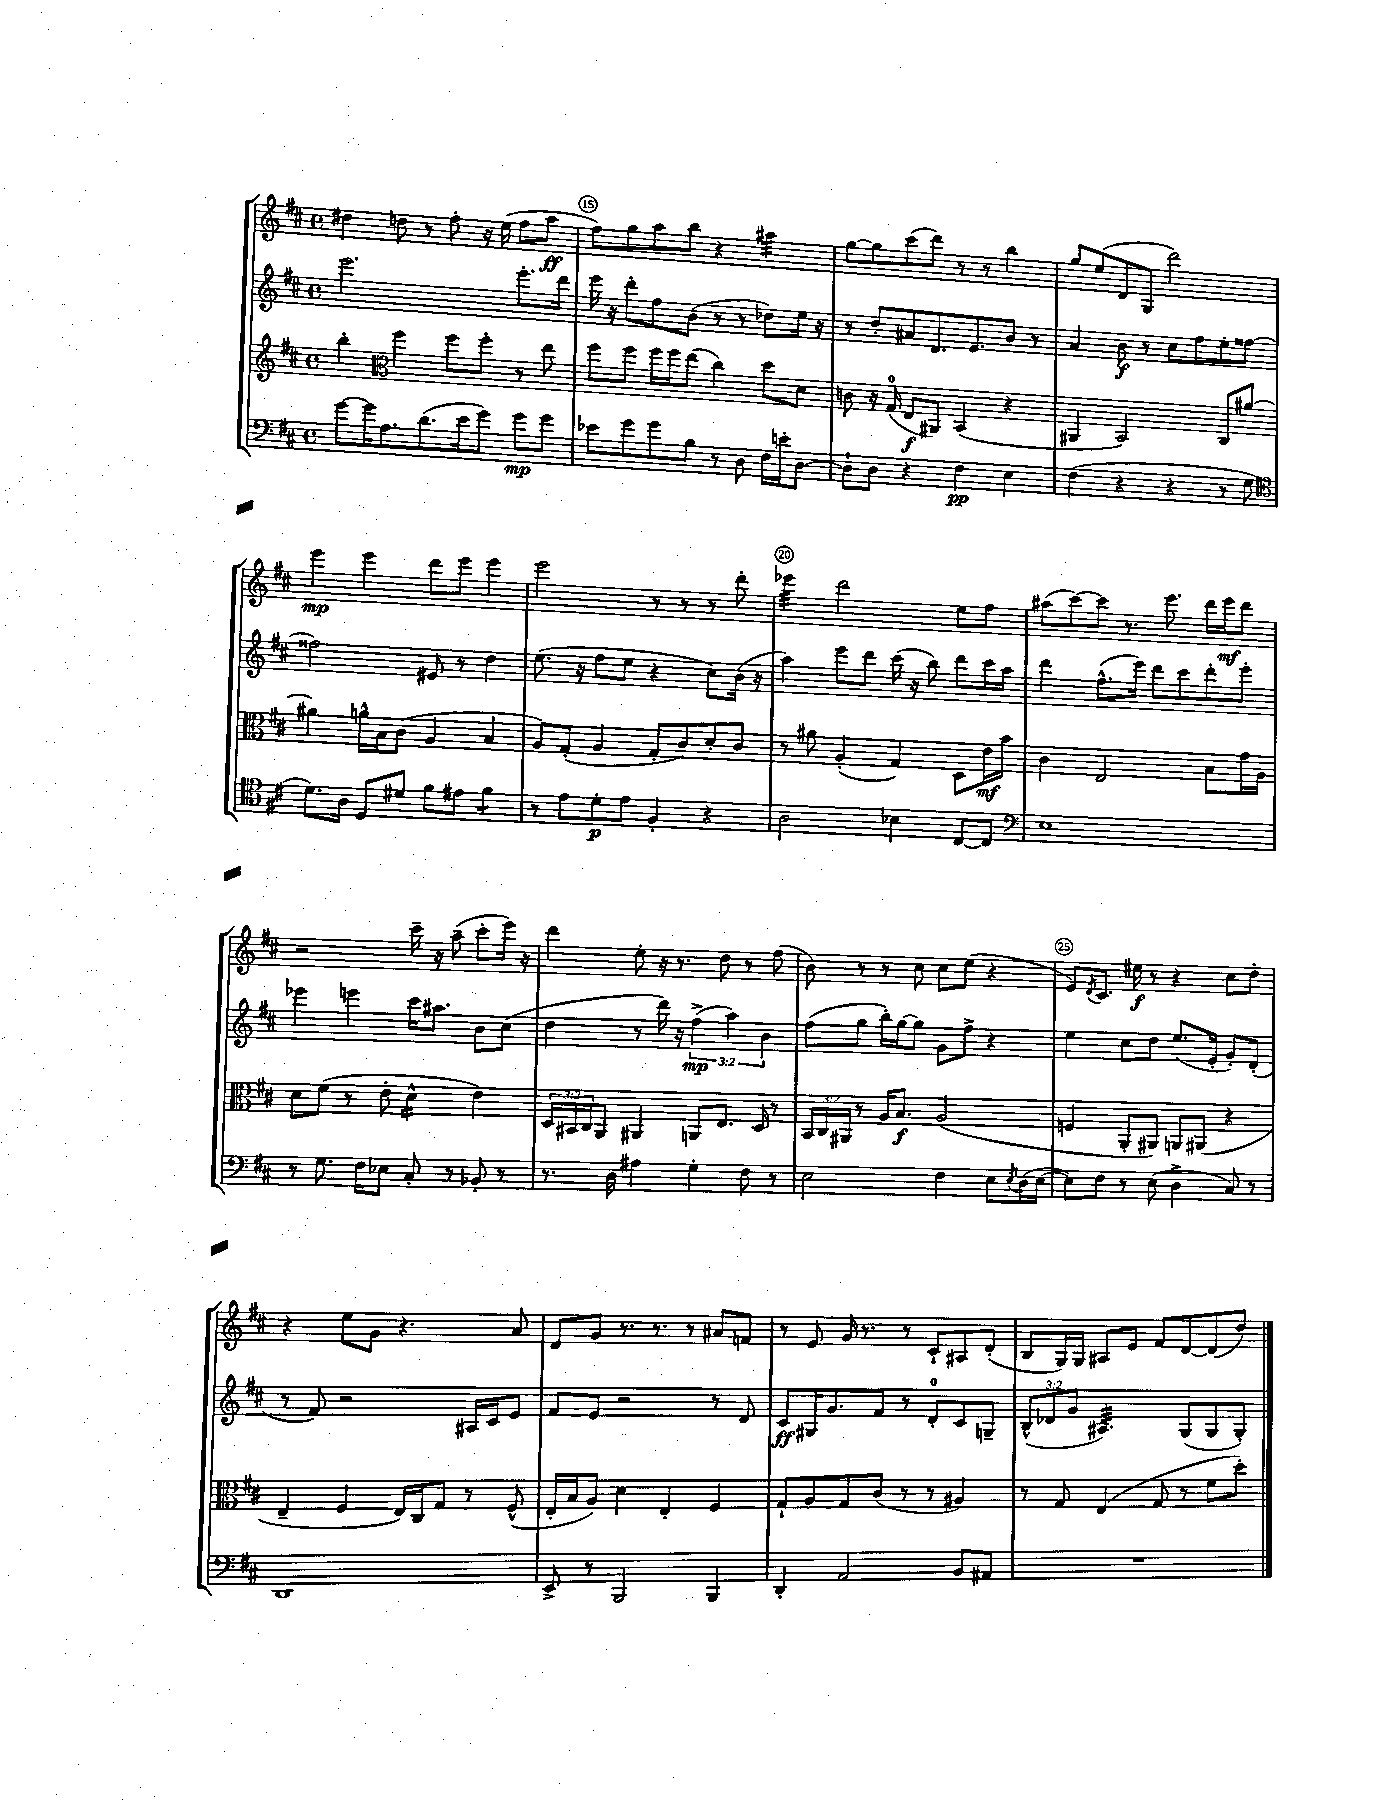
<<
\new StaffGroup <<
\new Staff = "s0" {
    \clef treble \key d \major \defaultTimeSignature \time 4/4
    dis''4 d''8 r8 fis''8-. r16 e''16( fis''8 a''8\ff |
    fis''8) g''8 a''8 b''8 r4 ais''4:32 |
    g''8~ g''8 cis'''8( d'''8) r8 r8 b''4 |
    g''8 e''8( d'8 g8 d'''2) |
    e'''4\mp e'''4 d'''8 e'''8 e'''4 |
    e'''2 r8 r8 r8 d'''8-. |
    ees'''4:32 d'''2 e''8 fis''8 |
    ais''8( cis'''8~) cis'''8 r8. e'''8. d'''16 e'''16\mf d'''8 |
    r2 cis'''16-- r16 a''8--( cis'''8-. e'''16) r16 |
    d'''4 e''8-. r16 r8. d''8 r8 fis''8( |
    b'8) r8 r8 cis''8 cis''8 e''8( r4 |
    e'8) \acciaccatura { d'8 } cis'8. eis''16\f r8 r4 cis''8 d''8-. |
    r4 e''8 g'8 r4. a'8 |
    d'8 g'8 r8. r8. r8 ais'8 f'8 |
    r8 e'8 g'16 r8. r8 cis'8-! ais8 d'8-.( |
    b8 g16) g16 ais8 e'8 fis'8 d'8~ d'8( d''8) \bar "|." |
}
\new Staff = "s1" {
    \clef treble \key d \major \defaultTimeSignature \time 4/4 \override Staff.TupletNumber.text = #tuplet-number::calc-fraction-text
    e'''2. e'''8.-. d'''16 |
    e'''16 r16 d'''8-. fis''8 b'8( r8 r8 des''8) e''16 r16 |
    r8 d''8-. ais'8 d'8. e'8. b'8 r8 |
    a'4 b'8\f r8 cis''8 fis''8 e''8-. fisis''8~ |
    fisis''2 eis'8 r8 d''4 |
    e''8.( r16 fis''8 e''8 r4 cis''8) b'16( r16 |
    a''4) e'''8 d'''8 cis'''16( r16 b''8) d'''8 cis'''16 a''16 |
    d'''4 fis''8.-^( e'''16) d'''8 cis'''8 d'''8-. e'''8-. |
    ees'''4 e'''4 cis'''16 ais''8. b'8 cis''8( |
    d''4 r8 d'''16) r16 \tuplet 3/2 { fis''4->\mp( a''4) b'4 } |
    fis''8( g''8 b''16-.) g''16~ g''8 g'8 fis''8-> r4 |
    e''4 cis''8 d''8 e''8.( e'16-. g'8-.) d'8-.( |
    r8 fis'8) r2 ais16 cis'16 e'8 |
    fis'8 e'8 r2 r8 d'8 |
    cis'8\ff gis16 g'8. fis'8 r8 d'8-0-. cis'8 g8-- |
    \tuplet 3/2 { b8-^( des'8 g'8 } ais4.:32) g8( g8 g8-.) \bar "|." |
}
\new Staff = "s2" {
    \clef treble \key d \major \defaultTimeSignature \time 4/4 \override Staff.TupletNumber.text = #tuplet-number::calc-fraction-text
    b''4-. \clef alto fis''4 fis''8 fis''8-. r8 e''8 |
    fis''8 fis''8 fis''16 fis''16 e''8( cis''4) d''8 d'8 |
    c'8 r16 g16-0( e8\f ais,8) b,4( r4 |
    ais,4 b,2) cis8 ais'8~ |
    ais'4 a'16-^ b16 cis'8( a4 b4 |
    a8) g8-.( a4 g8-. cis'8) d'8-. cis'8 |
    r8 ais'8 a4-.( g4) d8 e'16\mf b'16 |
    cis'4 e2 b8 g'16 a16 |
    d'8 fis'8( r8 e'8-. d'4:16-^ e'4) |
    \tuplet 3/2 { d16 bis,16 cis16 } a,8 ais,4 a,8 e8. d16 r8 |
    \tuplet 3/2 { b,16 cis16 ais,16 } r8 a16 b8.\f a2( |
    f4 a,8-. ais,8) a,8 ais,8( r4 |
    e4-- fis4 e16) cis16 g8 r8 fis8-^( |
    e16-. b16 a8) d'4 e4-. fis4 |
    g8-! a8 g8 cis'8( r8 r8 ais4) |
    r8 g8 e4( g8 r8 fis'8 d''8-.) \bar "|." |
}
\new Staff = "s3" {
    \clef bass \key d \major \defaultTimeSignature \time 4/4
    g'8~ g'16 a8. d'8.( e'16 g'8) g'8\mp g'8 |
    ees'8 g'8 g'8 b8 r8 d8 fis16 e'16-. d8~ |
    d8-! d8 r4 fis4\pp e4 |
    fis4( r4 r4 r8 g8 |
    \clef tenor d'8.) a16 d8 dis'8 fis'8 eis'8 fis'4:8 |
    r8 e'8 d'8-.\p e'8 fis4-. r4 |
    a2 bes4 cis8~ cis8 |
    \clef bass e1 |
    r8 g8. fis16 ees8 cis8-. r8 bes,8-. r8 |
    r8. d16 ais4 g4-. fis8 r8 |
    e2 fis4 e8 \acciaccatura { e8 } d16( e16~ |
    e8) fis8 r8 e8( d4-> cis8) r8 |
    d,1 |
    e,8-> r8 b,,2 b,,4 |
    d,4-. a,2 b,8 ais,8 |
    R1 \bar "|." |
}
>>
>>
\layout { \context { \Score currentBarNumber = #14 \override BarNumber.break-visibility = ##(#f #t #t) barNumberVisibility = #(every-nth-bar-number-visible 5) \override BarNumber.stencil = #(make-stencil-circler 0.1 0.3 ly:text-interface::print) } }
